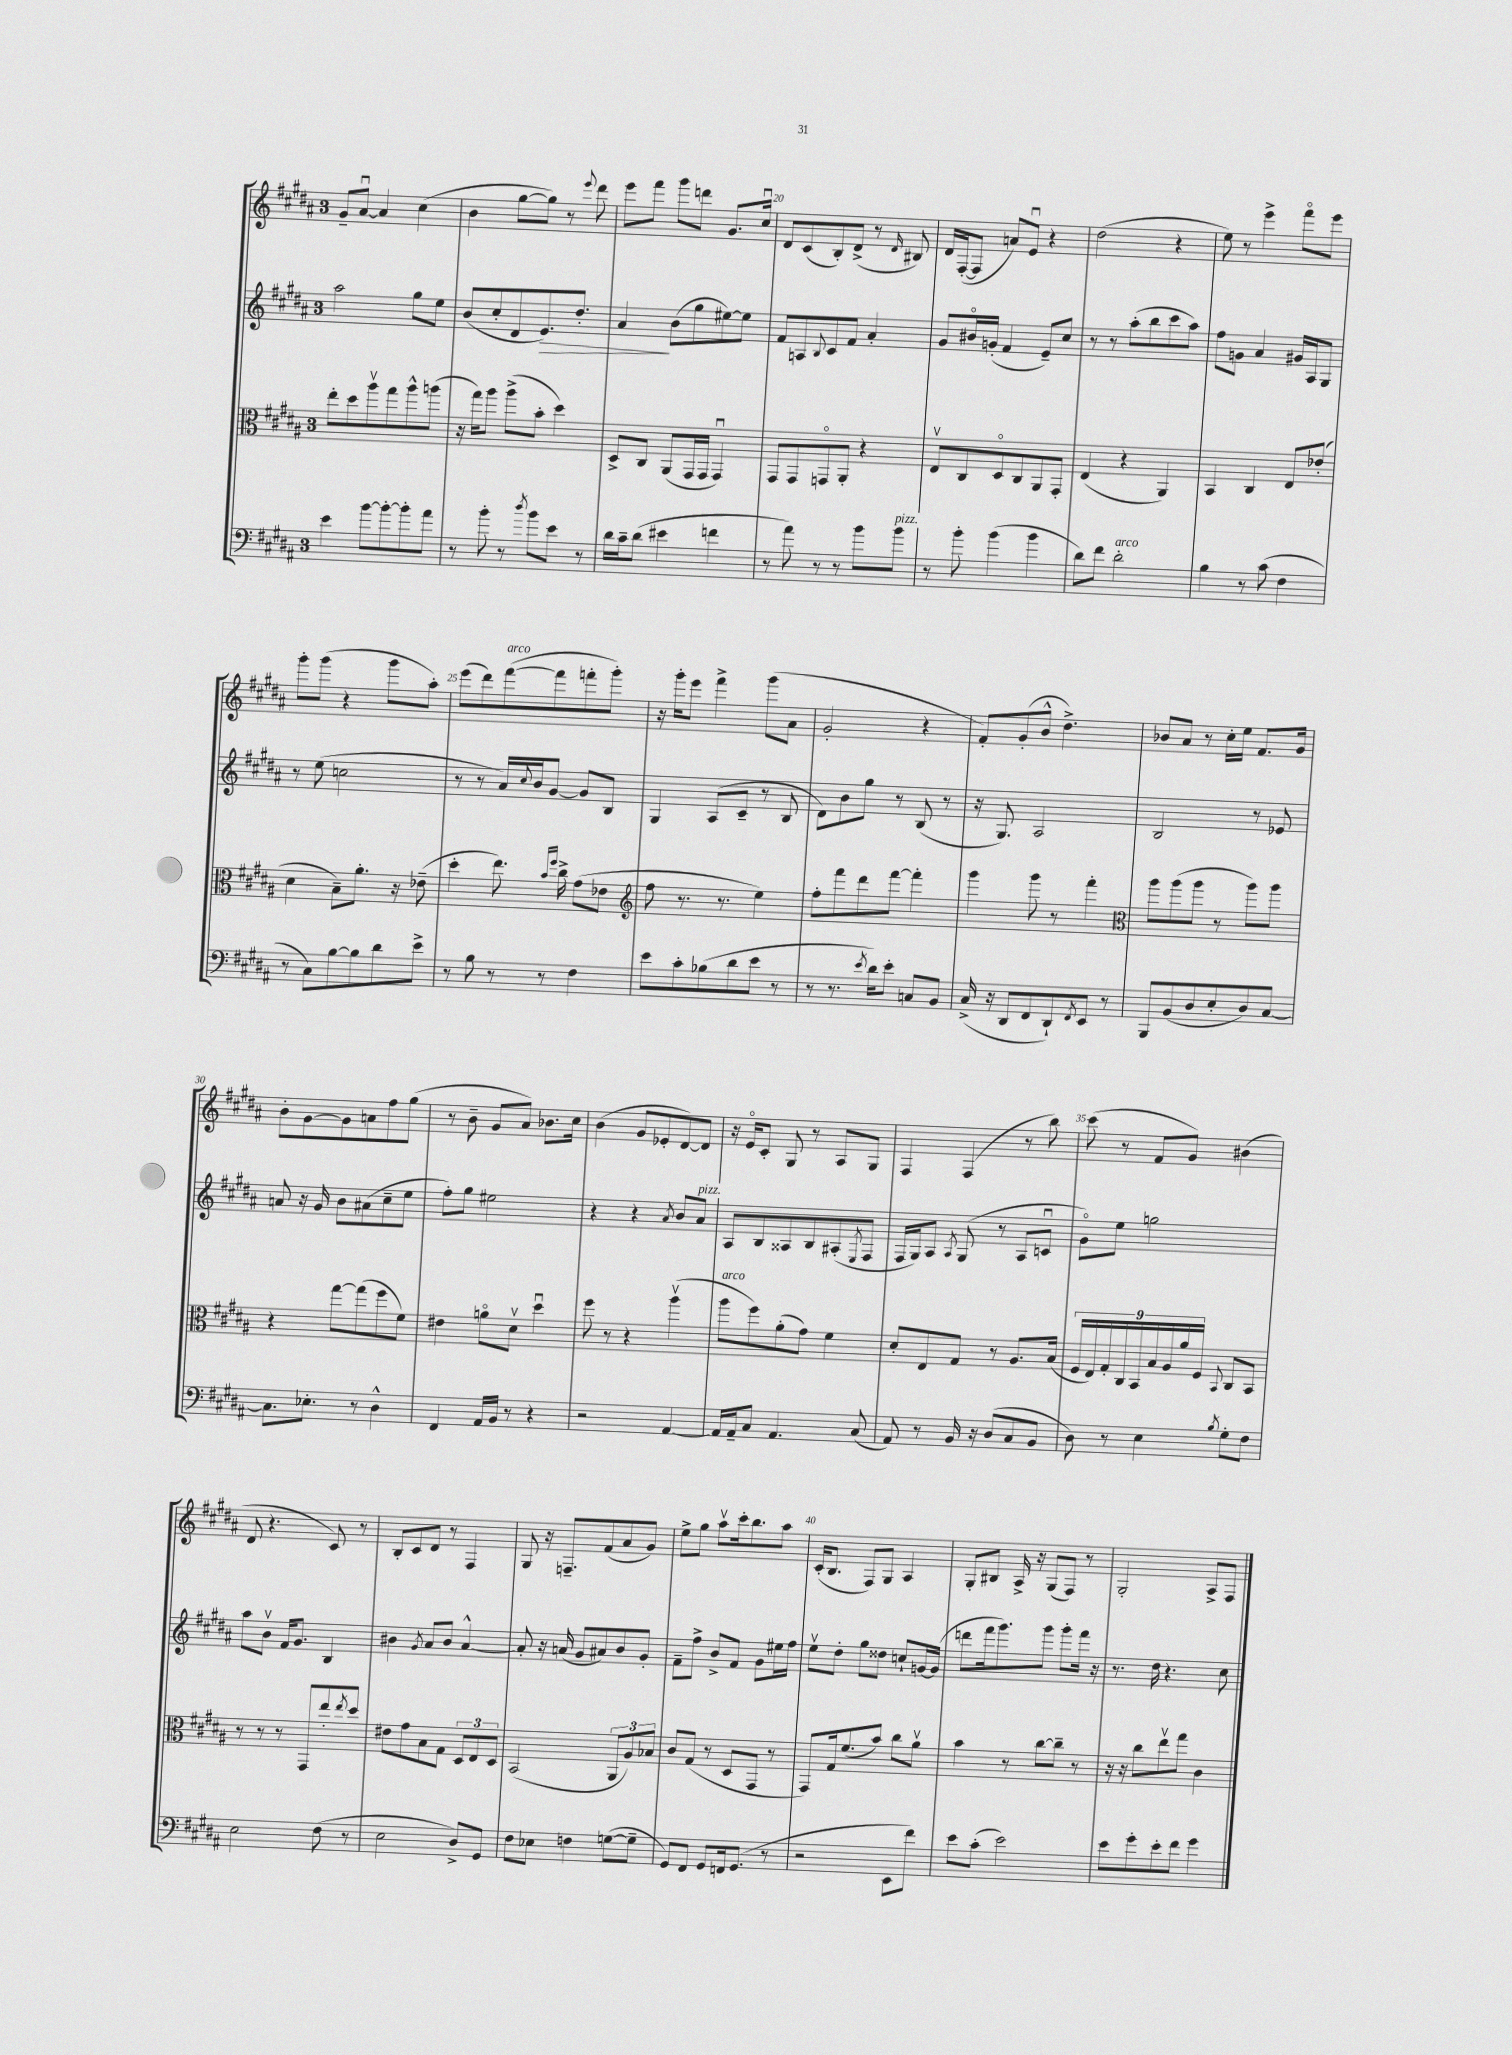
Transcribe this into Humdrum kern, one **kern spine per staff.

**kern	**kern	**kern	**kern
*staff4	*staff3	*staff2	*staff1
*clefF4	*clefC3	*clefG2	*clefG2
*k[f#c#g#d#a#]	*k[f#c#g#d#a#]	*k[f#c#g#d#a#]	*k[f#c#g#d#a#]
*M3/4	*M3/4	*M3/4	*M3/4
4e	8ee'	2aa#	8g#~
.	8dd#	.	[8a#u
[8b	8aa#v	.	4a#]
8b'_	8gg#	.	.
8b']	8aa#^^	8gg#	(4cc#
8a#	(8aa	8ee	.
=	=	=	=
8r	16r	(8b	4b
.	16gg#)	.	.
8b'	8aa#	8cc#'	.
8r	(8aa#^	8d#	[8gg#
8qdd#	.	.	.
8b	8b'	8.e)	8gg#])
8e	4dd#)	.	8r
.	.	8.dd#'	.
.	.	.	8qqeee
8r	.	.	8ddd#
=	=	=	=
16d#	8D#^	4a#	8eee
16c#~	.	.	.
(8d#	8C#	.	8fff#
4e#	(8AA#	(8b	8ggg#
.	16GG#	8gg#	8ddd
.	16GG#	.	.
4f	4GG#u)	[8ee#)	8.g#
.	.	8ee#]	.
.	.	.	16cc#u
=	=	=	=
8r	8GG#	8f#	8d#
8a#)	8GG#	8A	(8c#
.	.	8qqB	.
8r	8GGo	8c#	8B')
8r	8AA#'	8f#	(8d#^
8b	4r	4a#'	8r
.	.	.	16qqd#
8b	.	.	8B#)
=	=	=	=
8r	8Ev	8g#	16d#
.	.	.	([16F#'
8b'	8C#	16b#o	8F#]
.	.	(16g'	.
(4b	8D#o	4f#	8a)
.	8C#	.	8eu
4b	8AA#	8e~)	4r
.	8GG#'	8cc#	.
=	=	=	=
8d#)	(4E	8r	(2dd#
8f#	.	8r	.
2d#'	4r	(8aa#'	.
.	.	8bb	.
.	4AA#)	8ccc#	4r
.	.	8aa#)	.
=	=	=	=
4B	4BB	8ff#	8ee)
.	.	8g	8r
8r	4C#	4a#	4eee^
(8c#	.	.	.
4F#	8E	16g#	8fff#o
.	.	16A#	.
.	(8e-'	8G#	8eee
=	=	=	=
8r	4d#	8r	8ggg#'
8C#)	.	(8ee	(8ggg#
[8B	8B~)	2cc	4r
8B]	8.a#'	.	.
8d#	.	.	8ggg#
.	16r	.	.
8e^	(8e-~	.	8aa#')
=	=	=	=
8r	4dd#'	8r	(8eee
8B	.	8r	8ddd#)
8r	8.ee)	16a#)	([8fff#
.	.	8qqcc#	.
.	.	16b	.
8r	.	[8g#	8fff#]
.	16qqb	.	.
.	16qqff#	.	.
.	16cc#^	.	.
4F#	(8g#	8g#]	8fff'
.	8e-	8B	8ggg#')
=	=	=	=
*	*clefG2	*	*
8e	8ff#	4G#	16r
.	.	.	16ggg#'
8c#'	8.r	.	8eee
(8B-	.	(8A#	4fff#^
.	8.r	.	.
8d#	.	8c#~	.
8e	4ee)	8r	(8ggg#
8r	.	8B	8a#
=	=	=	=
8r	8ff#'	8d#)	2g#'
8.r	8fff#	8b	.
.	8ddd#	8gg#	.
8qe	.	.	.
16d#)	.	.	.
8e'	[8fff#	8r	.
8C	4fff#']	(8B	4r
8BB	.	8r	.
=	=	=	=
(16C#^	4ggg#	16r	8f#')
16r	.	8.G#)	.
8DD#	.	.	(8g#'
8FF#	8ggg#	2A#	8b^^
8DD#`)	8r	.	4.dd#^)
8qFF#	.	.	.
8EE	4fff#'	.	.
8r	.	.	.
=	=	=	=
*	*clefC3	*	*
8BBB	8aa#	2B	8b-
(8BB	(8aa#	.	8a#
8D#	8aa#	.	8r
8E'	8r	.	16cc#'
.	.	.	16ee
8D#)	8aa#)	8r	8.f#
[8C#	8aa#	8e-	.
.	.	.	16g#
=	=	=	=
8.C#]	4r	8a	8b'
.	.	16r	[8g#
8.E-'	.	16g#	.
.	[8gg#	8b	8g#]
8r	(8gg#]	(8a#	8a
4D#^^	8ff#	8cc#~	8ff#
.	8f#)	8ee	(8gg#
=	=	=	=
4FF#	4e#	8ff#')	8r
.	.	8gg#	8b~
16AA#	8ao	2ee#	8g#
16BB	.	.	.
8r	8d#v	.	8a#)
4r	4dd#u	.	8.b-
.	.	.	16cc#
=	=	=	=
2r	8ff#	4r	(4b
.	8r	.	.
.	4r	4r	8g#
.	.	.	8e-'
.	.	8qa#	.
[4AA#	(4aa#v	8b	[8d#)
.	.	8a#	8d#]
=	=	=	=
16AA#]	8aa#	8A#	16r
16AA#~	.	.	16eo
8C#	8ff#)	8B	8c#'
4.AA#	(8a#'	8A##	8G#
.	8g#)	8B	8r
.	4f#	(8A#'	8A#
.	.	8qE	.
(8C#	.	8F#	8G#
=	=	=	=
8AA#)	8d#'	16F#	4F#
.	.	16G#)	.
8r	8E	8A#	.
.	.	8qA#	.
16BB	8G#	(8G#	(4F#
16r	.	.	.
(8D#	8r	8r	.
8C#	8.A#	8A#	8r
8BB	.	8cu	8bb)
.	(16B	.	.
=	=	=	=
8D#)	18F#	8g#o)	(8ccc#
.	18E)	.	.
.	18G#'	.	.
8r	.	8ee	8r
.	18C#	.	.
.	18BB	.	.
4E	.	2gg	8f#
.	18B	.	.
.	18A#	.	.
.	.	.	8g#)
.	18a#	.	.
.	18F#	.	.
8qB	8qqBB	.	.
8G#'	8C#	.	(4b#
8F#	8BB	.	.
=	=	=	=
2E	8r	8aa#	8d#
.	8r	8bv	4.r
.	8r	16f#	.
.	.	8.g#	.
.	8GG#	.	.
(8F#	8ee'	4B	8c#)
.	8qee	.	.
8r	8dd#	.	8r
=	=	=	=
2E	8e#	4b#	8B'
.	8g#	.	8c#
.	.	8qg#	.
.	8B	8a#	8d#
.	8G#	8b#	8r
8D#^)	12D#	[4a#^^	4F#
.	12E	.	.
8GG#	.	.	.
.	12D#	.	.
=	=	=	=
8F#	(2BB	8a#']	8G#
8E-	.	16r	16r
.	.	(16a	8.F~
4F	.	8g#	.
.	.	8a#)	(8f#
([8G	12AA#	8b	8a#
.	12A#)	.	.
8G~]	.	8g#'	8g#)
.	12B-	.	.
=	=	=	=
8GG#)	8c#	8f#~	8ee^
8FF#	(8G#	8ff#^	8gg#
8GG#	8r	8b^	8aa#v
16FF	8D#	8f#	16ccc#'
(8.GG#	.	.	8.bb
.	8GG#	8g#	.
8r	8r	16ee#	8aa#
.	.	16ff#	.
=	=	=	=
2r	8GG#)	8eev	(16c#'
.	.	.	8.B
.	16G#	8dd#'	.
.	(8.f#	.	.
.	.	8gg#	8F#)
.	8b)	8dd##	8G#
8EE	8cc#	8cc`	4A#
8f#)	8a#v	[16g	.
.	.	(16g]	.
=	=	=	=
8e	4b	8ddd	8G#'
(8c#'	.	16fff#	8B#
.	.	8.ggg#)	.
2e)	8r	.	16A#^
.	.	.	16r
.	[8cc#	8ggg#	(8G#
.	8cc#~]	8ggg#'	8F#)
.	8r	16fff#	8r
.	.	16r	.
=	=	=	=
8e	16r	8.r	2G#'
.	16r	.	.
8g#'	8cc#	.	.
.	.	16dd#	.
8e'	8eev	4.r	.
8f#	8gg#	.	.
4g#	4c#	.	8A#^
.	.	8cc#	8F#
==	==	==	==
*-	*-	*-	*-
